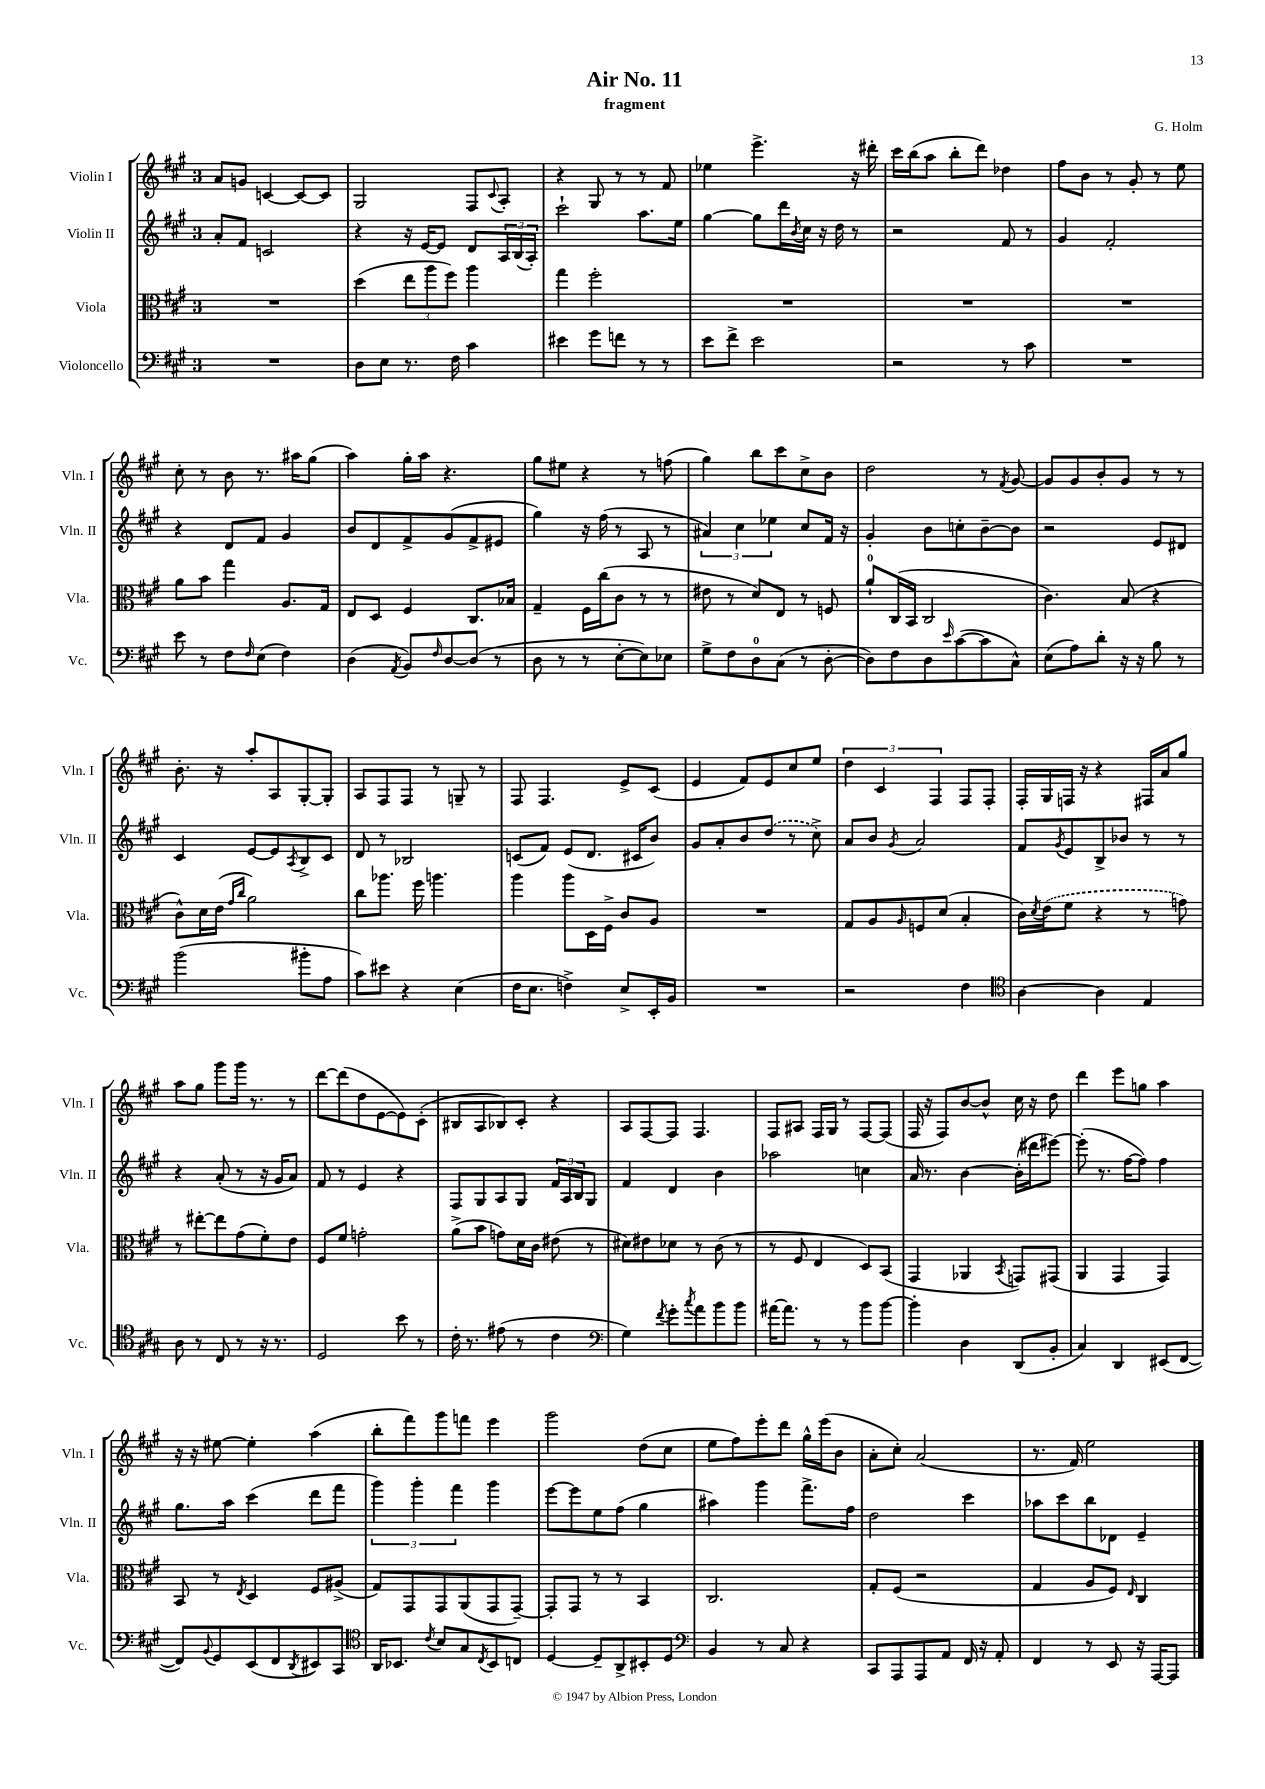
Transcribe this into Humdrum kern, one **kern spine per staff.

**kern	**kern	**kern	**kern
*staff4	*staff3	*staff2	*staff1
*clefF4	*clefC3	*clefG2	*clefG2
*k[f#c#g#]	*k[f#c#g#]	*k[f#c#g#]	*k[f#c#g#]
*M3/4	*M3/4	*M3/4	*M3/4
2.r	2.r	8a'	8a
.	.	8f#	8g
.	.	2c	[4c
.	.	.	8c_
.	.	.	8c]
=	=	=	=
8D	(4dd	4r	2G#
8E	.	.	.
8.r	12ee	16r	.
.	.	[16e	.
.	12aa	.	.
.	.	8e]	.
.	12ff#)	.	.
16F#	.	.	.
4c#	4aa	8d	8F#
.	.	.	8qqc#
.	.	24A	8A'
.	.	(24B	.
.	.	24A')	.
=	=	=	=
4e#	4gg#	2ccc#`	4r
8g#	2ff#'	.	8G#
8f	.	.	8r
8r	.	8.aa	8r
8r	.	.	8f#
.	.	16ee	.
=	=	=	=
8e	2.r	[4gg#	4ee-
8f#^	.	.	.
2e	.	8gg#]	4.eee^
.	.	16ddd	.
.	.	8qb	.
.	.	16cc#	.
.	.	16r	.
.	.	16dd	.
.	.	8r	16r
.	.	.	16ddd#'
=	=	=	=
2r	2.r	2r	16ccc#
.	.	.	(16bb
.	.	.	8aa
.	.	.	8bb'
.	.	.	8ddd)
8r	.	8f#	4dd-
8c#	.	8r	.
=	=	=	=
2.r	2.r	4g#	8ff#
.	.	.	8b
.	.	2f#'	8r
.	.	.	8g#'
.	.	.	8r
.	.	.	8ee
=	=	=	=
8e	8a	4r	8cc#'
8r	8b	.	8r
8F#	4gg#	8d	8b
16qqF#	.	.	.
(8E	.	8f#	8.r
4F#)	8.A	4g#	.
.	.	.	16aa#
.	.	.	(8gg#
.	16G#	.	.
=	=	=	=
(4D	8E	8b	4aa)
.	8D	8d	.
8qAA	.	.	.
8BB)	4F#	8f#^	16gg#'
.	.	.	16aa
16qqF#	.	.	.
[8D	.	(8g#	4.r
(8D]	8.C#	8f#^	.
8r	.	8e#	.
.	16B-	.	.
=	=	=	=
8D	4G#~	4gg#)	8gg#
8r	.	.	8ee#
8r	16F#	16r	4r
.	(16cc#	(16ff#	.
[8E'	8c#	8r	.
8E])	8r	8A	8r
8E-	8r	8r	(8ff
=	=	=	=
8G#^	8e#	6a#)	4gg#)
8F#	8r	.	.
.	.	6cc#	.
8D	8d)	.	8bb
.	.	6ee-	.
(8C#	8E	.	8ccc#
8r	8r	8cc#	8cc#^
[8D'	8F	16f#	8b
.	.	16r	.
=	=	=	=
8D])	8a`	4g#'	2dd
8F#	(16C#	.	.
.	16BB	.	.
8D	2C#	8b	.
16qqe	.	.	.
([8c#	.	8cc'	.
8c#]	.	[8b~	8r
.	.	.	8qf#
8C#^^)	.	8b]	[8g#
=	=	=	=
(8E	4.c#)	2r	8g#]
8A)	.	.	8g#
8d'	.	.	8b'
16r	(8B	.	8g#
16r	.	.	.
8B	4r	8e	8r
8r	.	8d#	8r
=	=	=	=
(2b	8c#^^)	4c#	8.b'
.	16d	.	.
.	(16e	.	16r
.	16qqg#	.	.
.	16qqcc#	.	.
.	2a)	[8e	8aa'
.	.	8e]	8A
.	.	8qA	.
8b#'	.	8B^	[8G#'
8A	.	8c#	8G#']
=	=	=	=
8c#)	8cc#	8d	8A
8e#	8.aa-	8r	8F#
4r	.	2B-	8F#
.	16ff#	.	.
.	4.aa	.	8r
(4E	.	.	8G~
.	.	.	8r
=	=	=	=
16F#	4aa	(8c	8F#
8.E	.	.	.
.	.	8f#)	4.F#
4F^)	8aa	(8e	.
.	16D	8.d	.
.	16F#^	.	.
8E^	8c#	.	8e^
.	.	16c#	.
16EE'	8A	8b)	(8c#
16BB	.	.	.
=	=	=	=
2.r	2.r	8g#	4e
.	.	8a'	.
.	.	8b	8f#)
.	.	(8dd	8e
.	.	8r	8cc#
.	.	8cc#^)	8ee
=	=	=	=
2r	8G#	8a	6dd
.	8A	8b	.
.	.	.	6c#
.	16qqA	8qg#	.
.	8F	2a	.
.	.	.	6F#
.	(8d	.	.
4F#	4B'	.	8F#
.	.	.	8F#'
=	=	=	=
*clefC4	*	*	*
[4A	16c#)	8f#	16F#'
.	8qd	.	.
.	(16e	.	16G#
.	.	8qg#	.
.	8f#	8e	16F
.	.	.	16r
4A]	4r	8B^	4r
.	.	8b-	.
4E	8r	8r	16F#
.	.	.	16a
.	8g)	8r	8gg#
=	=	=	=
8A	8r	4r	8aa
8r	[8ee#'	.	8gg#
8C#	8ee#]	(8a'	8ggg#
8r	(8g#	8r	16ggg#
.	.	.	8.r
16r	8f#')	16r	.
8.r	.	16g#	.
.	8e	8a)	8r
=	=	=	=
2D	8F#	8f#	[8ddd
.	8f#	8r	(8ddd]
.	2g'	4e	8dd
.	.	.	[8e
8b	.	4r	8e])
8r	.	.	(8c#'
=	=	=	=
16c#'	(8a^	8F#	8B#
8.r	.	.	.
.	8b	8G#	8A
(8e#	8g)	8A	8B-)
8r	16d	8G#	8c#'
.	16c#	.	.
4c#	(8e#	24f#	4r
.	.	24A	.
.	.	24B	.
.	8r	8G#	.
=	=	=	=
*clefF4	*	*	*
4G#)	8d#)	4f#	8A
.	8e#	.	[8F#
8qf#	.	.	.
8g#'	8d-	4d	8F#]
8qcc#	.	.	.
8a	8r	.	4.F#
8b	(8c#	4b	.
8b	8r	.	.
=	=	=	=
[16a#	8r	2aa-	8F#
8.a#]	.	.	.
.	8F#	.	8A#
8r	4E	.	16F#
.	.	.	16G#
8r	.	.	8r
8b	8D)	4cc	[8F#
[8b	(8BB	.	(8F#]
=	=	=	=
4b']	4GG#	16a	16F#
.	.	8.r	16r
.	.	.	8F#)
4D	4AA-	[4b	[8b
.	.	.	8b^^]
.	8qBB	.	.
(8DD	8GG)	(16b']	16cc#
.	.	16ddd#	16r
8BB'	(8GG#	[8eee#)	8dd
=	=	=	=
4C#)	4AA	(8eee#']	4ddd
.	.	8.r	.
4DD	4GG#	.	8eee
.	.	[16ff#	.
.	.	8ff#])	8gg
(8EE#	4GG#)	4ff#	4aa
[8FF#	.	.	.
=	=	=	=
8FF#])	8BB	8.gg#	16r
.	.	.	16r
8qqBB	.	.	.
8GG#	8r	.	[8ee#
.	.	16aa	.
.	8qE	.	.
(8EE	4D	(4ccc#	4ee#']
8FF#	.	.	.
8qDD	.	.	.
8EE#)	8F#	8ddd	(4aa
8CC#	(8A#^	8fff#	.
=	=	=	=
*clefC4	*	*	*
16AA	8G#)	6ggg#)	8bb'
8.BB-	.	.	.
.	8GG#	.	8fff#)
.	.	6ggg#'	.
8qc#	.	.	.
8B	8GG#	.	8ggg#
.	.	6fff#	.
8G#	(8AA	.	8fff
8qC#	.	.	.
8BB-	8GG#	4ggg#	4eee
8C	[8GG#~)	.	.
=	=	=	=
[4D	8GG#']	[8eee	2ggg#
.	8GG#	8eee]	.
8D~]	8r	8ee	.
8AA^	8r	(8ff#	.
8BB#'	4BB	4gg#	(8dd
8D	.	.	8cc#
=	=	=	=
*clefF4	*	*	*
4BB	2.C#	4aa#)	8ee
.	.	.	8ff#)
8r	.	4ggg#	8eee'
8C#	.	.	8ddd
4r	.	8.fff#^	16gg#^^
.	.	.	(16eee
.	.	.	8b
.	.	16ff#	.
=	=	=	=
8CC#	8G#'	2dd	8a'
8AAA	(8F#	.	8cc#')
8AAA	2r	.	(2a
8AA	.	.	.
16FF#	.	4ccc#	.
16r	.	.	.
8AA'	.	.	.
=	=	=	=
4FF#	4G#	8aa-	8.r
.	.	8ccc#	.
.	.	.	16f#)
8r	8A	8bb	2ee
8EE	8F#)	8d-	.
.	16qqE	.	.
16r	4C#	4e~	.
[16AAA	.	.	.
8AAA]	.	.	.
==	==	==	==
*-	*-	*-	*-
